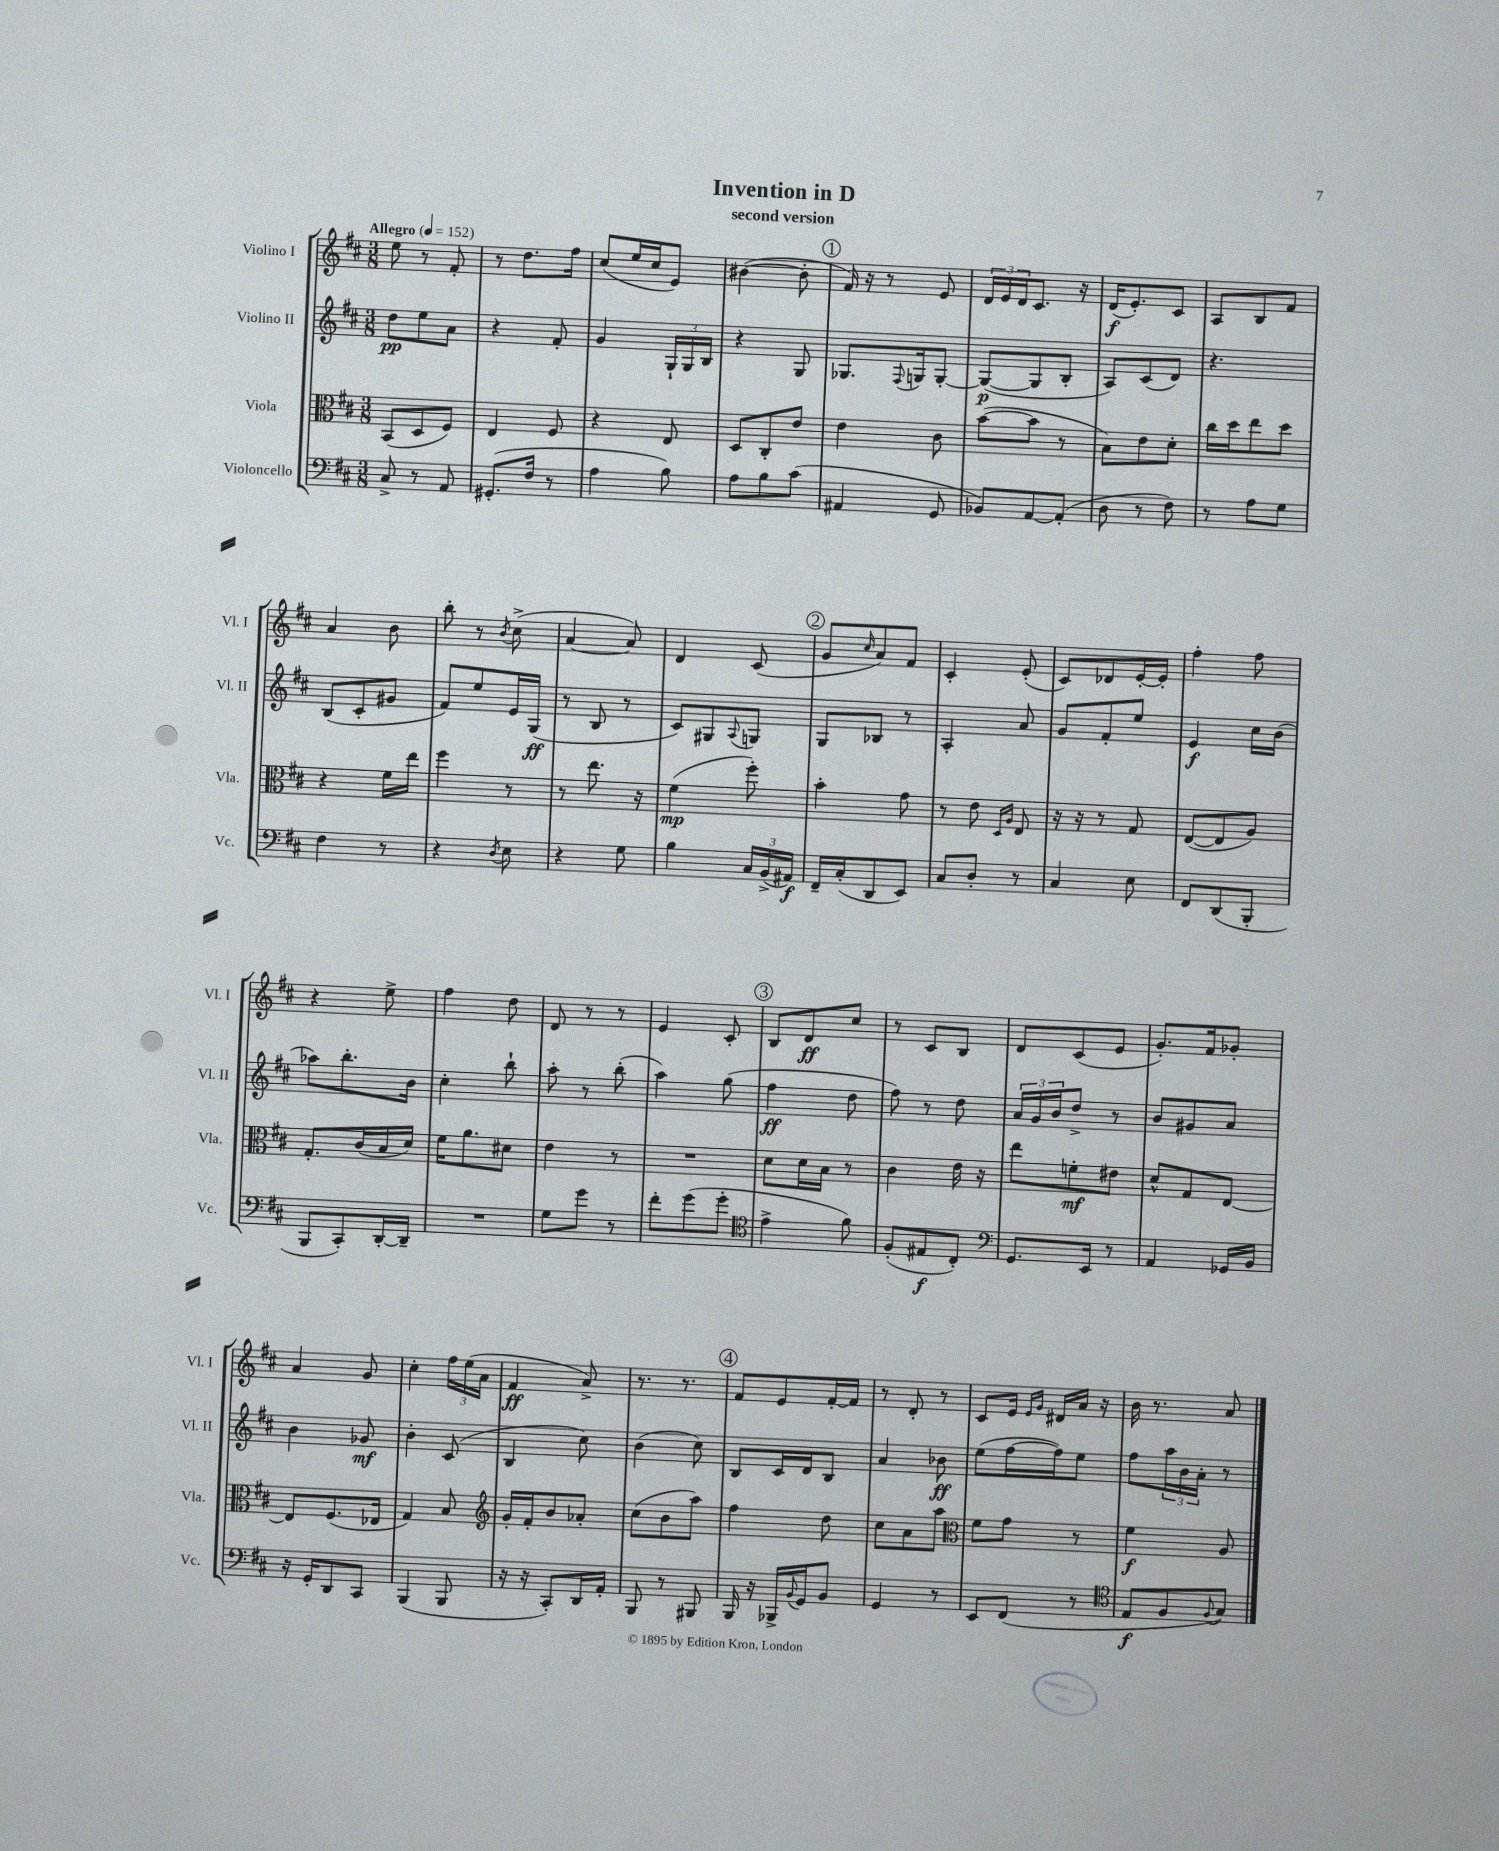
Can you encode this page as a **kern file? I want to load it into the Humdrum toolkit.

**kern	**dynam	**kern	**dynam	**kern	**dynam	**kern	**dynam
*part4	*part4	*part3	*part3	*part2	*part2	*part1	*part1
*staff4	*staff4	*staff3	*staff3	*staff2	*staff2	*staff1	*staff1
*I"Violoncello	*	*I"Viola	*	*I"Violino II	*	*I"Violino I	*
*I'Vc.	*	*I'Vla.	*	*I'Vl. II	*	*I'Vl. I	*
*clefF4	*	*clefC3	*	*clefG2	*	*clefG2	*
*k[f#c#]	*	*k[f#c#]	*	*k[f#c#]	*	*k[f#c#]	*
*M3/8	*	*M3/8	*	*M3/8	*	*M3/8	*
*MM152	*	*MM152	*	*MM152	*	*MM152	*
=1	=1	=1	=1	=1	=1	=1	=1
!	!	!	!	!	!	!LO:TX:a:B:t=Allegro	!
8C#^/	.	(8BB/L	.	8dd\L	pp	8ee\	.
8r	.	8D/	.	8ee\	.	8r	.
8AA/	.	8F#/J)	.	8a\J	.	8f#'/	.
=2	=2	=2	=2	=2	=2	=2	=2
(8.GG#X'/L	.	4E/	.	4r	.	8r	.
.	.	.	.	.	.	8.dd\L	.
16F#/Jk	.	.	.	.	.	.	.
8r	.	8F#/	.	8f#'/	.	.	.
.	.	.	.	.	.	16ff#\Jk	.
=3	=3	=3	=3	=3	=3	=3	=3
4A\	.	4r	.	4g/	.	(8cc#/L	.
.	.	.	.	.	.	16ee/L	.
.	.	.	.	.	.	16cc#/J	.
8B\)	.	8E/	.	24G`/LL	.	8e/J)	.
.	.	.	.	24G/	.	.	.
.	.	.	.	24B/JJ	.	.	.
=4	=4	=4	=4	=4	=4	=4	=4
8A\L	.	8D/L	.	4r	.	([4b#X\	.
8B\	.	8C#'/	.	.	.	.	.
(8c#\J	.	8e/J	.	8G/	.	8b#'\]	.
!!LO:REH:place=s1:t=1
=5	=5	=5	=5	=5	=5	=5	=5
4AA#X/	.	4e\	.	8.G-X/L	.	16f#/)	.
.	.	.	.	.	.	16r	.
.	.	.	.	.	.	8r	.
.	.	.	.	8qqF#/	.	.	.
.	.	.	.	16Gn/k	.	.	.
8GG/	.	8c#\	.	[8G'/J	.	8e/	.
=6	=6	=6	=6	=6	=6	=6	=6
8BB-X/L)	.	([8b\L	.	(8G/L_	p	24d/LL	.
.	.	.	.	.	.	24e/	.
.	.	.	.	.	.	24d/J	.
[8AA/	.	8b\J]	.	8G/]	.	8.c#/J	.
(8AA'/J]	.	8r	.	8B'/J	.	.	.
.	.	.	.	.	.	16r	.
=7	=7	=7	=7	=7	=7	=7	=7
8D\	.	8B\L)	.	8A/L)	.	(16d/KL	f
.	.	.	.	.	.	8.e'/)	.
8r	.	8e\	.	(8c#/	.	.	.
8F#\)	.	8d'\J	.	8d/J)	.	8c#/J	.
=8	=8	=8	=8	=8	=8	=8	=8
8r	.	16cc#\LL	.	4.r	.	8A/L	.
.	.	16dd\J	.	.	.	.	.
8A\L	.	8ee\	.	.	.	8B/	.
8G\J	.	8dd\J	.	.	.	8f#/J	.
!!LO:LB:g=z
=9	=9	=9	=9	=9	=9	=9	=9
4F#\	.	4r	.	(8B/L	.	4a/	.
.	.	.	.	8c#'/	.	.	.
8r	.	16f#\LL	.	8g#X/J	.	8b\	.
.	.	16ee\JJ	.	.	.	.	.
=10	=10	=10	=10	=10	=10	=10	=10
4r	.	4ff#\	.	8f#/L)	.	8bb'\	.
.	.	.	.	8ee/	.	8r	.
8qD/	.	.	.	.	.	8qb/	.
8E\	.	8r	.	16e/L	.	(8cc#^\	.
.	.	.	.	(16G/JJ	ff	.	.
=11	=11	=11	=11	=11	=11	=11	=11
4r	.	8r	.	8r	.	[4a/	.
.	.	8.ee\	.	8B/	.	.	.
8G\	.	.	.	8r	.	8a/])	.
.	.	16r	.	.	.	.	.
=12	=12	=12	=12	=12	=12	=12	=12
4B\	.	(4f#\	mp	8c#/L)	.	4d/	.
.	.	.	.	8G#X/	.	.	.
.	.	.	.	8qqA/	.	.	.
24C#/LL	.	8ff#'\)	.	8Gn/J	.	(8c#/	.
(24BB^/	.	.	.	.	.	.	.
24AA#X/JJ)	f	.	.	.	.	.	.
!!LO:REH:place=s1:t=2
=13	=13	=13	=13	=13	=13	=13	=13
16FF#~/LL	.	4b'\	.	8G/L	.	8g/L	.
(16C#'/J	.	.	.	.	.	.	.
.	.	.	.	.	.	16qqcc#/	.
8DD/	.	.	.	8B-X/J	.	8a/)	.
8EE/J)	.	8g\	.	8r	.	8f#/J	.
=14	=14	=14	=14	=14	=14	=14	=14
8C#/L	.	8r	.	4A'/	.	4c#'/	.
8D'/J	.	8e\	.	.	.	.	.
.	.	16qqD/LL	.	.	.	.	.
.	.	16qqA/JJ	.	.	.	.	.
8r	.	8E/	.	8a/	.	(8e'/	.
=15	=15	=15	=15	=15	=15	=15	=15
4C#/	.	16r	.	8g/L	.	8c#/L)	.
.	.	16r	.	.	.	.	.
.	.	8r	.	8f#'/	.	8d-X/	.
8E\	.	8G/	.	8ee/J	.	[16e'/L	.
.	.	.	.	.	.	16e'/JJ]	.
=16	=16	=16	=16	=16	=16	=16	=16
8FF#/L	.	([8E/L	.	4e/	f	4ff#'\	.
(8DD/	.	8E/]	.	.	.	.	.
8BBB'/J	.	8A/J)	.	16cc#\LL	.	8ff#\	.
.	.	.	.	(16b\JJ	.	.	.
!!LO:LB:g=z
=17	=17	=17	=17	=17	=17	=17	=17
8BBB/L	.	8.G'/L	.	8aa-X\L)	.	4r	.
8CC#'/)	.	.	.	8.bb'\	.	.	.
.	.	(16c#/L	.	.	.	.	.
[16DD'/L	.	16B/	.	.	.	8ee^\	.
16DD~/JJ]	.	16d/JJ)	.	16b\Jk	.	.	.
=18	=18	=18	=18	=18	=18	=18	=18
4.r	.	16f#\KL	.	4cc#'\	.	4ff#\	.
.	.	8.a\	.	.	.	.	.
.	.	8d#X\J	.	8bb`\	.	8dd\	.
=19	=19	=19	=19	=19	=19	=19	=19
8G\L	.	4e\	.	8aa'\	.	8d/	.
8g\J	.	.	.	8r	.	8r	.
8r	.	8r	.	(8bb'\	.	8r	.
=20	=20	=20	=20	=20	=20	=20	=20
8f#'\L	.	4.r	.	4aa\)	.	4e/	.
(8g\	.	.	.	.	.	.	.
8g'\J	.	.	.	(8gg\	.	8c#'/	.
!!LO:REH:place=s1:t=3
=21	=21	=21	=21	=21	=21	=21	=21
*clefC4	*	*	*	*	*	*	*
4e^\	.	8d\L	.	4ff#\	ff	8B/L	.
.	.	16d\L	.	.	.	8d/	ff
.	.	16B\JJ	.	.	.	.	.
8f#\)	.	8r	.	8dd\	.	8cc#/J	.
=22	=22	=22	=22	=22	=22	=22	=22
(8F#'/L	.	4c#\	.	8ff#\)	.	8r	.
8E#X/	f	.	.	8r	.	8c#/L	.
8C#'/J)	.	16e\	.	8dd\	.	8B/J	.
.	.	16r	.	.	.	.	.
=23	=23	=23	=23	=23	=23	=23	=23
*clefF4	*	*	*	*	*	*	*
8.GG/L	.	8ee\L	.	24a/LL	.	8d/L	.
.	.	.	.	24g/	.	.	.
.	.	.	.	24b/J	.	.	.
.	.	8fn'\	mf	8dd^/J	.	(8c#/	.
16EE/Jk	.	.	.	.	.	.	.
8r	.	8e#X\J	.	8r	.	8e/J	.
=24	=24	=24	=24	=24	=24	=24	=24
4AA/	.	8d^^/L	.	8b/L	.	8.g'/L)	.
.	.	8G/	.	8g#X/	.	.	.
.	.	.	.	.	.	16f#/k	.
16GG-X/LL	.	[8E/J	.	8a/J	.	8g-X'/J	.
16BB/JJ	.	.	.	.	.	.	.
!!LO:LB:g=z
=25	=25	=25	=25	=25	=25	=25	=25
16r	.	8E/L]	.	4b\	.	4a/	.
16GG'/KL	.	.	.	.	.	.	.
8DD/	.	(8.F#/	.	.	.	.	.
8CC#/J	.	.	.	8g-X/	mf	8g/	.
.	.	16E-X/Jk	.	.	.	.	.
=26	=26	=26	=26	=26	=26	=26	=26
(4BBB/	.	4G/)	.	4b'\	.	4cc#'\	.
8BBB/	.	8B/	.	(8c#/	.	24ff#\LL	.
.	.	.	.	.	.	(24ee\	.
.	.	.	.	.	.	24a\JJ	.
=27	=27	=27	=27	=27	=27	=27	=27
*	*	*clefG2	*	*	*	*	*
16r	.	16g'/LL	.	4B/	.	4f#/	ff
16r	.	16f#'/J	.	.	.	.	.
8CC#'/L)	.	8b/	.	.	.	.	.
16DD/L	.	8a-X'/J	.	8cc#\)	.	8a^/)	.
16AA'/JJ	.	.	.	.	.	.	.
=28	=28	=28	=28	=28	=28	=28	=28
8BBB/	.	(8cc#\L	.	(4b\	.	8.r	.
8r	.	8b\	.	.	.	.	.
.	.	.	.	.	.	8.r	.
8BBB#X/	.	8aa\J)	.	8cc#\)	.	.	.
!!LO:REH:place=s1:t=4
=29	=29	=29	=29	=29	=29	=29	=29
16BBB/	.	4ff#\	.	8B/L	.	8f#/L	.
16r	.	.	.	.	.	.	.
16BBB-X^/LL	.	.	.	16c#/L	.	8e/	.
8qqBB/	.	.	.	.	.	.	.
16GG/J	.	.	.	16d/J	.	.	.
8BB/J	.	8dd\	.	8B/J	.	[16f#'/L	.
.	.	.	.	.	.	16f#/JJ]	.
=30	=30	=30	=30	=30	=30	=30	=30
4GG/	.	8cc#\L	.	4a/	.	8r	.
.	.	8a\	.	.	.	8d'/	.
8r	.	8aa\J	.	8b-X\	ff	8r	.
=31	=31	=31	=31	=31	=31	=31	=31
*	*	*clefC3	*	*	*	*	*
8EE/L	.	8f#\L	.	(8ee\L	.	8c#/L	.
(8FF#/J	.	8g\J	.	[16ff#\L	.	16e/Jk	.
.	.	.	.	.	.	16qqe/LL	.
.	.	.	.	.	.	16qqg/JJ	.
.	.	.	.	16ff#\J])	.	16d#X/LL	.
8r	.	8r	.	8ee\J	.	16a/JJ	.
.	.	.	.	.	.	16r	.
=32	=32	=32	=32	=32	=32	=32	=32
*clefC4	*	*	*	*	*	*	*
8E/L	f	4f#\	f	8ff#\L	.	16b\	.
.	.	.	.	.	.	8.r	.
8F#/	.	.	.	24aa\L	.	.	.
.	.	.	.	24b\	.	.	.
.	.	.	.	24a'\JJ	.	.	.
8qqF#/	.	.	.	.	.	.	.
8G/J)	.	8A/	.	8r	.	8a/	.
==	==	==	==	==	==	==	==
*-	*-	*-	*-	*-	*-	*-	*-
